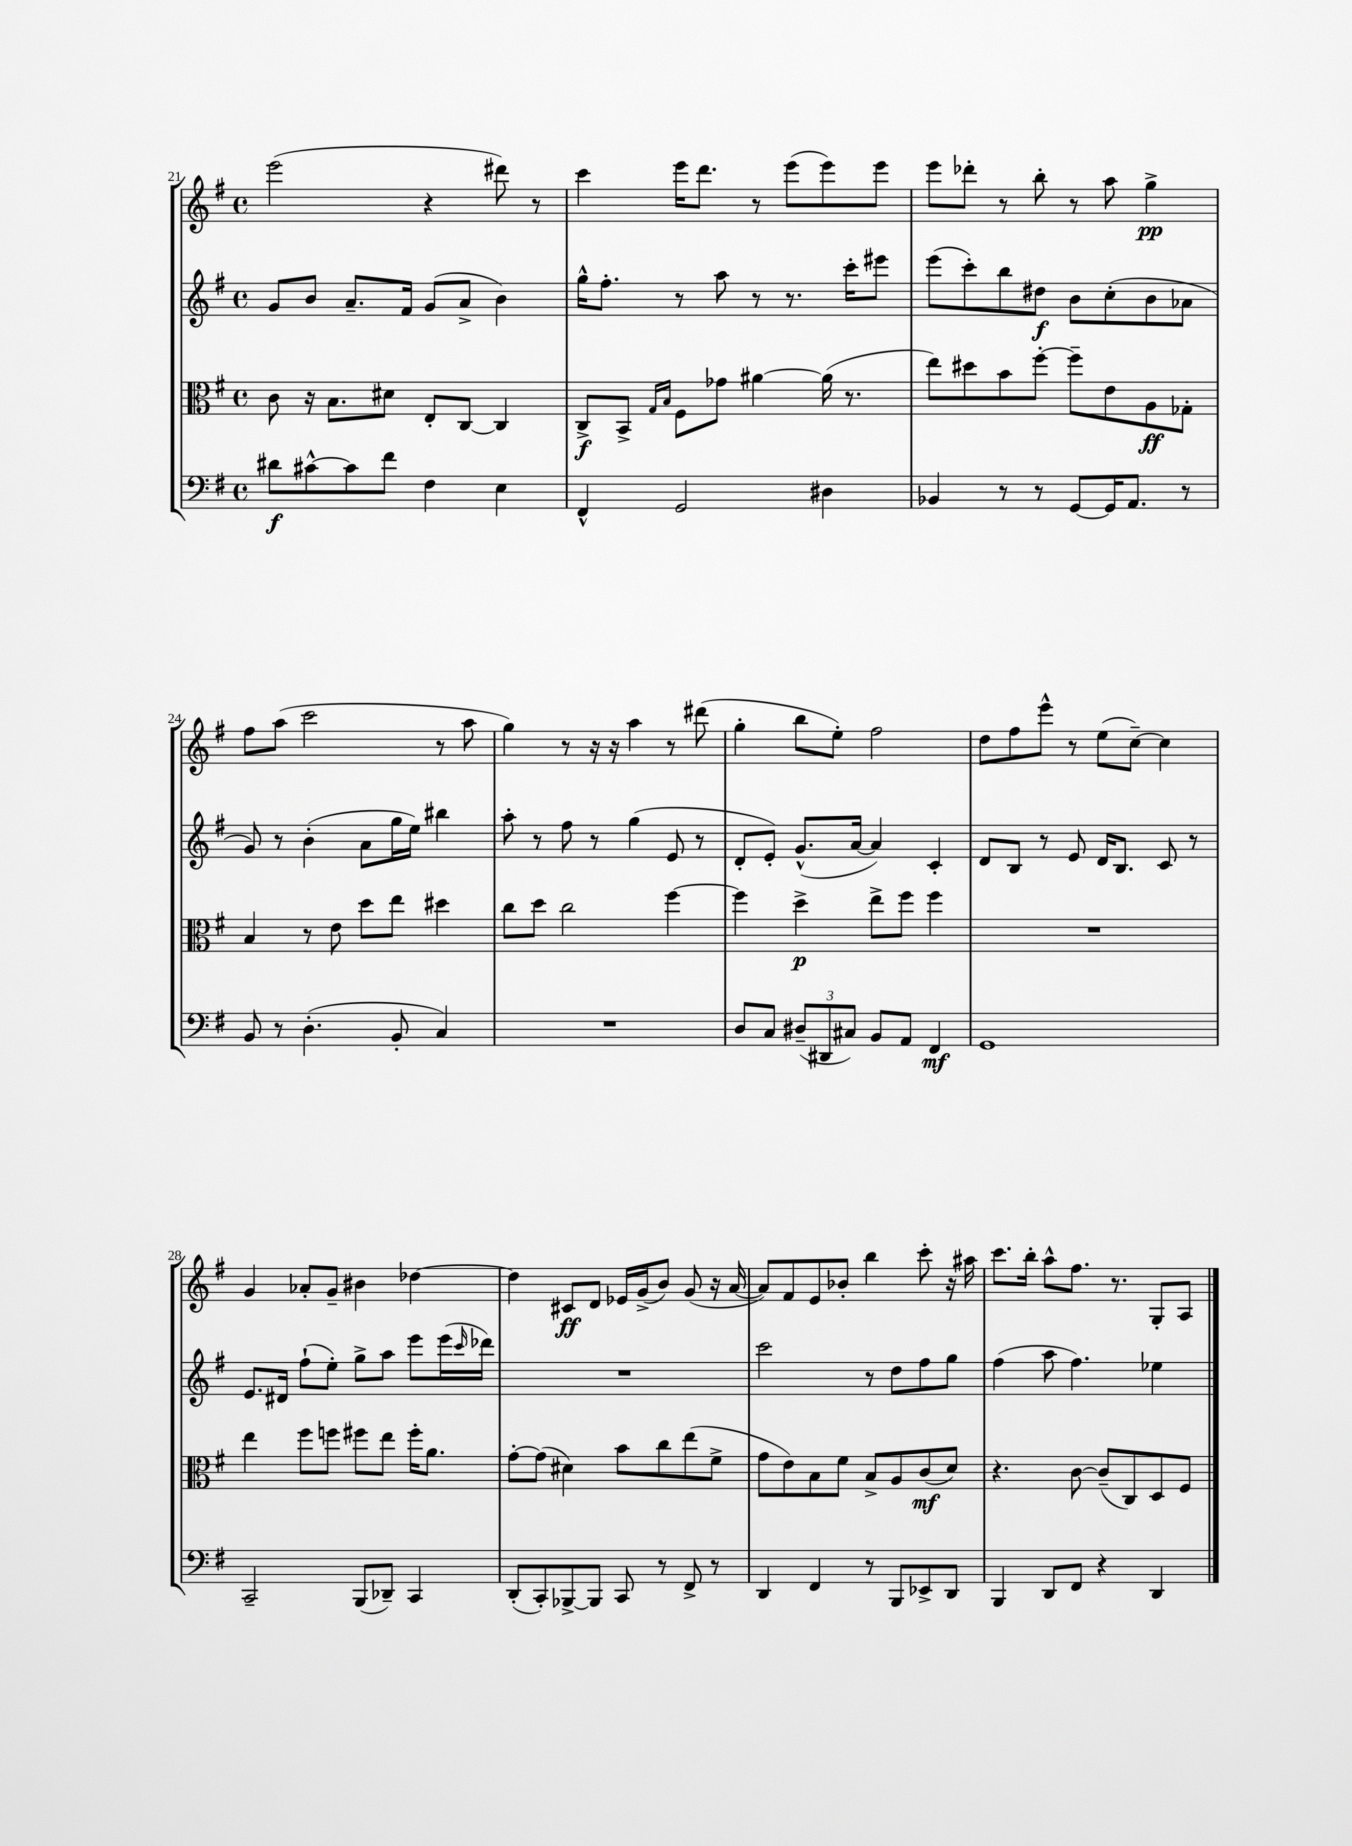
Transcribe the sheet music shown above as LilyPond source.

<<
\new StaffGroup <<
\new Staff = "s0" {
    \clef treble \key g \major \defaultTimeSignature \time 4/4
    e'''2( r4 dis'''8) r8 |
    c'''4 e'''16 d'''8. r8 e'''8( e'''8) e'''8 |
    e'''8 des'''8-. r8 b''8-. r8 a''8 g''4->\pp |
    fis''8 a''8( c'''2 r8 a''8 |
    g''4) r8 r16 r16 a''4 r8 dis'''8( |
    g''4-. b''8 e''8-.) fis''2 |
    d''8 fis''8 e'''8-^ r8 e''8( c''8~--) c''4 |
    g'4 aes'8-. g'8-- bis'4 des''4~ |
    des''4 cis'8\ff d'8 ees'16 g'16->( b'8) g'8( r16 a'16~ |
    a'8) fis'8 e'8 bes'8-. b''4 c'''8-. r16 ais''16 |
    c'''8. b''16-. a''8-^ fis''8. r8. g8-. a8 \bar "|." |
}
\new Staff = "s1" {
    \clef treble \key g \major \defaultTimeSignature \time 4/4
    g'8 b'8 a'8.-- fis'16 g'8( a'8-> b'4) |
    g''16-^ fis''8.-. r8 a''8 r8 r8. c'''16-. eis'''8 |
    e'''8( c'''8-.) b''8 dis''8\f b'8 c''8-.( b'8 aes'8 |
    g'8) r8 b'4-.( a'8 g''16 e''16) bis''4 |
    a''8-. r8 fis''8 r8 g''4( e'8 r8 |
    d'8-. e'8-.) g'8.-^( a'16~ a'4) c'4-. |
    d'8 b8 r8 e'8 d'16 b8. c'8 r8 |
    e'8. dis'16 fis''8-!( e''8-.) g''8-> a''8 e'''8 e'''16( \grace { c'''16 } des'''16) |
    R1 |
    c'''2 r8 d''8 fis''8 g''8 |
    fis''4( a''8 fis''4.) ees''4 \bar "|." |
}
\new Staff = "s2" {
    \clef alto \key g \major \defaultTimeSignature \time 4/4
    c'8 r16 b8. dis'8 e8-. c8~ c4 |
    c8->\f b,8-> \grace { g16 b16 } fis8 ges'8 ais'4~ ais'16( r8. |
    e''8) dis''8 b'8 fis''8~-. fis''8-- e'8 a8\ff ges8-. |
    b4 r8 e'8 d''8 e''8 dis''4 |
    c''8 d''8 c''2 fis''4~ |
    fis''4 d''4->\p e''8-> fis''8 fis''4 |
    R1 |
    e''4 fis''8 f''8 fis''8 e''8 fis''16-. a'8. |
    g'8~-. g'8( dis'4) b'8 c''8 e''8( fis'8-> |
    g'8 e'8) b8 fis'8 b8-> a8 c'8\mf( d'8) |
    r4. c'8~ c'8--( c8) d8 fis8 \bar "|." |
}
\new Staff = "s3" {
    \clef bass \key g \major \defaultTimeSignature \time 4/4
    dis'8\f cis'8~-^ cis'8 fis'8 fis4 e4 |
    fis,4-^ g,2 dis4 |
    bes,4 r8 r8 g,8~ g,16 a,8. r8 |
    b,8 r8 d4.-.( b,8-. c4) |
    R1 |
    d8 c8 \tuplet 3/2 { dis8--( dis,8 cis8) } b,8 a,8 fis,4\mf |
    g,1 |
    c,2-- b,,8( des,8--) c,4 |
    d,8-.( c,8-.) bes,,8~-> bes,,8 c,8 r8 fis,8-> r8 |
    d,4 fis,4 r8 b,,8 ees,8-> d,8 |
    b,,4 d,8 fis,8 r4 d,4 \bar "|." |
}
>>
>>
\layout { \context { \Score currentBarNumber = #21 } }
